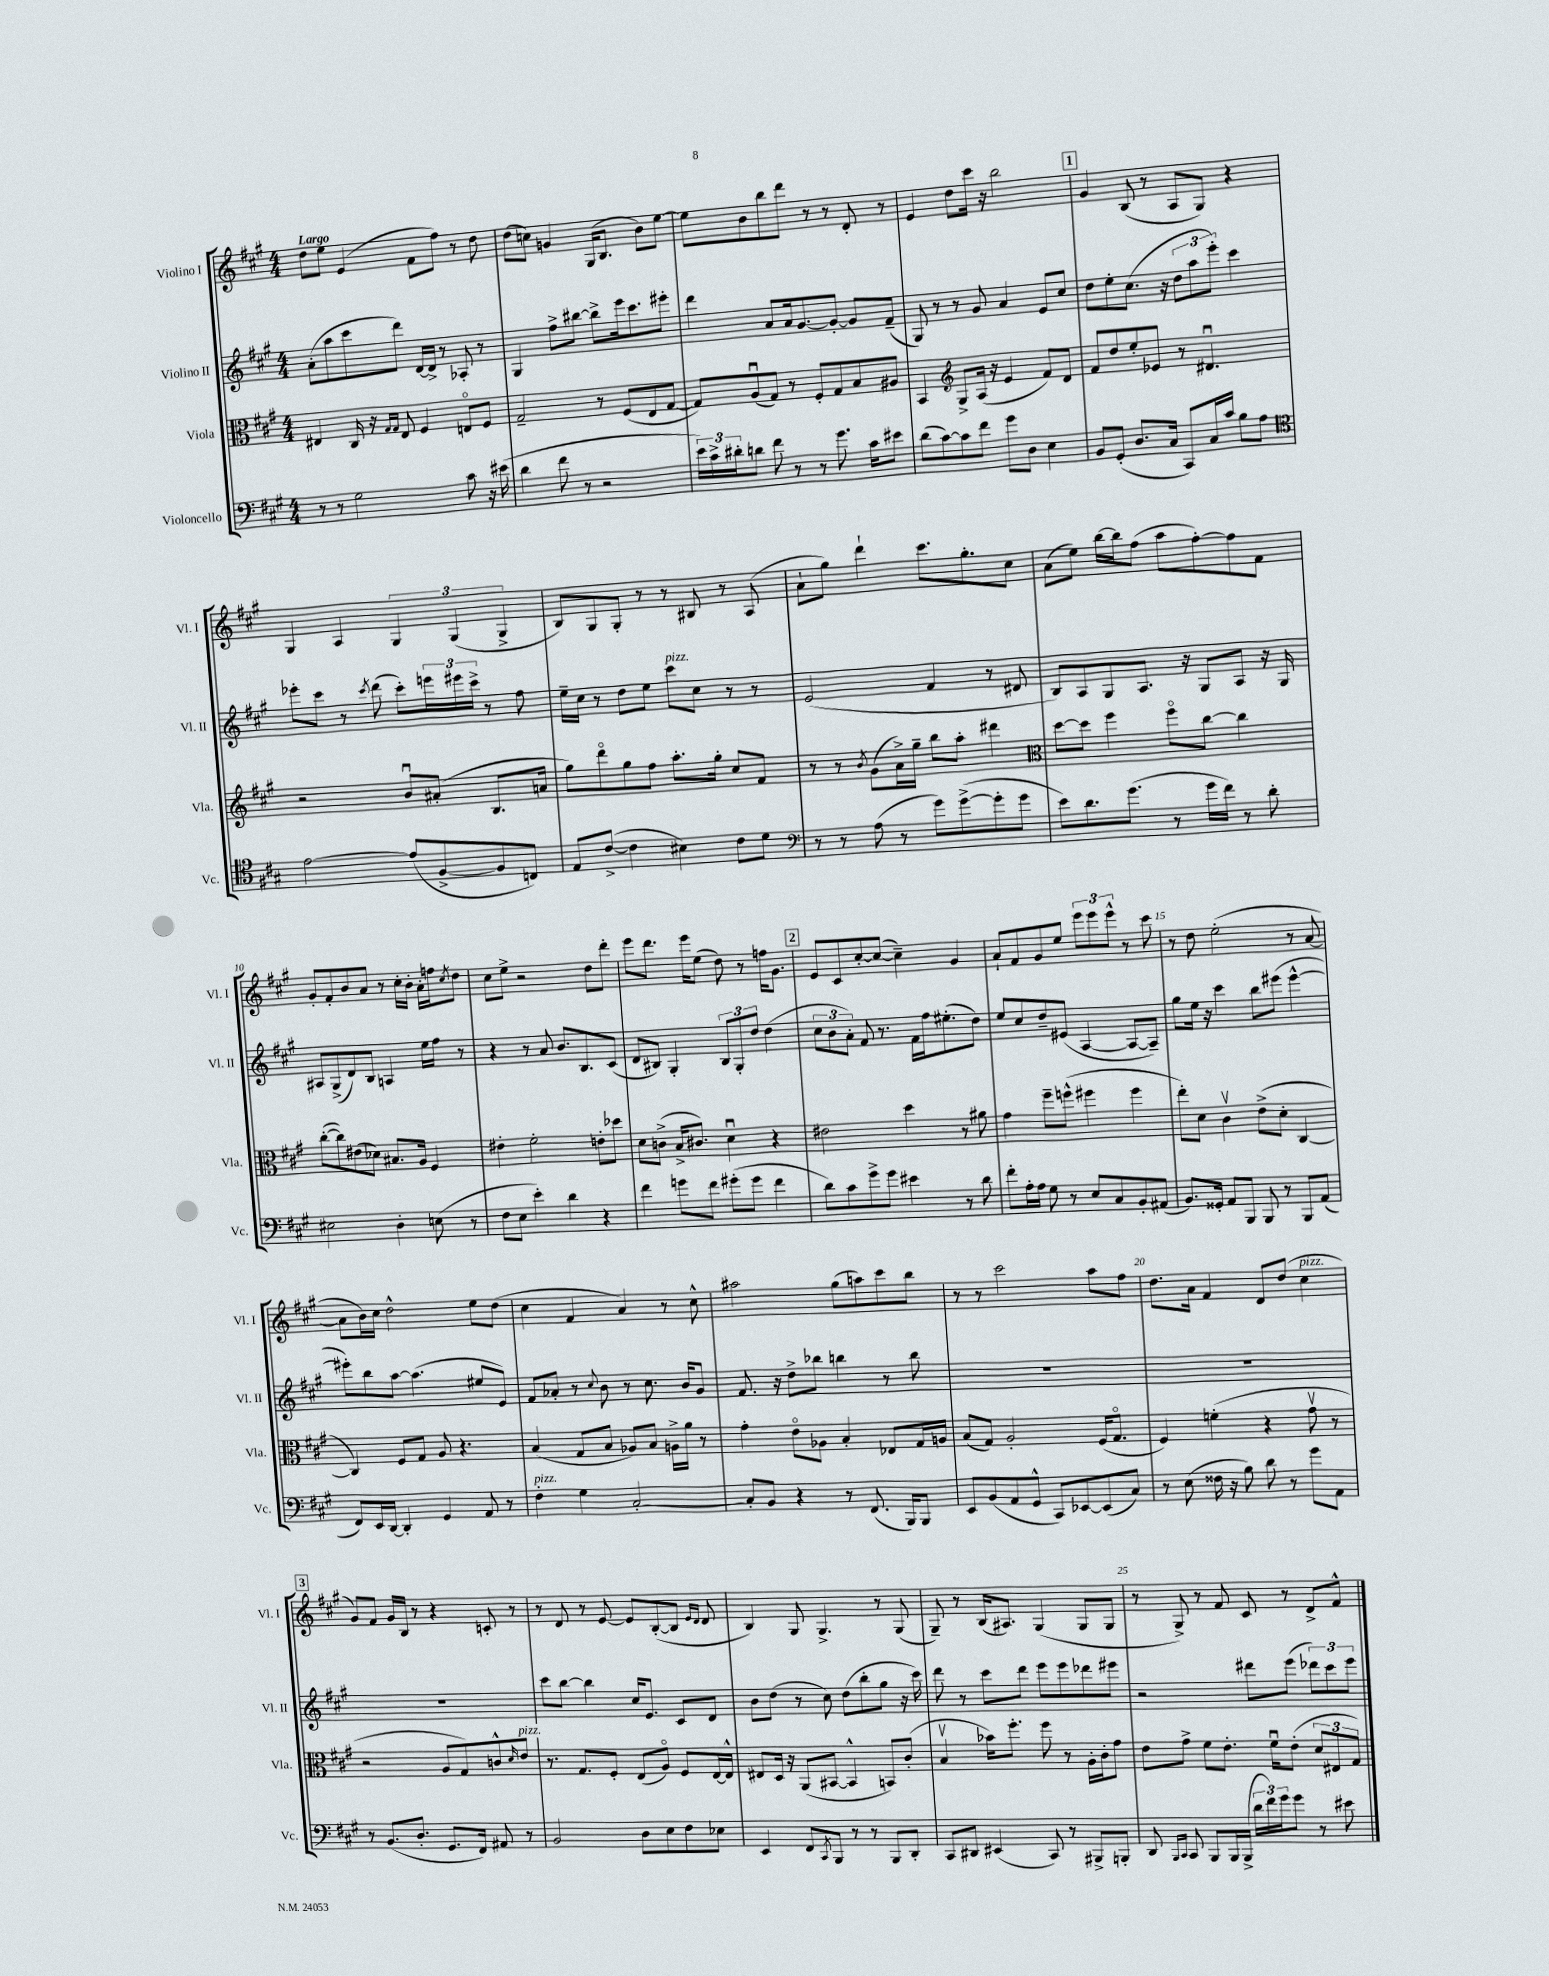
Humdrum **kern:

**kern	**kern	**kern	**kern
*part4	*part3	*part2	*part1
*staff4	*staff3	*staff2	*staff1
*I"Violoncello	*I"Viola	*I"Violino II	*I"Violino I
*I'Vc.	*I'Vla.	*I'Vl. II	*I'Vl. I
*clefF4	*clefC3	*clefG2	*clefG2
*k[f#c#g#]	*k[f#c#g#]	*k[f#c#g#]	*k[f#c#g#]
*M4/4	*M4/4	*M4/4	*M4/4
=1	=1	=1	=1
!	!	!	!LO:TX:a:B:t=Largo
8r	4E#X/	(8a'\L	8dd\L
8r	.	8aa\	8ee\J
2G#\	16C#/	8ccc#\	(4e/
.	16r	.	.
.	16qqG#/LL	.	.
.	16qqG#/JJ	.	.
.	8E#/	8ddd\J)	.
.	4F#/	[16d/LL	8f#\L
.	.	16d^/JJ]	.
.	.	8r	8ff#\J)
8c#\	8En/L	8A-X'/	8r
16r	8F#/J	8r	8dd\
(16e#X\	.	.	.
=2	=2	=2	=2
4d\	2G#~/	4G#/	(8dd\L
.	.	.	8ccn\J)
8f#\	.	8ff#^\L	4gn/
8r	.	[8bb#X\J	.
2r	8r	8bb#^\L]	(16G#/KL
.	.	.	8.B/J
.	(8F#/L	16eee\k	.
.	.	8.ccc#\	.
.	8E/	.	8b\L)
.	[8G#/J	8eee#X'\J	[8ee\J
=3	=3	=3	=3
24e\LL)	8G#/L])	4ddd\	8ee\L]
24c#^\	.	.	.
24d#X'\J	.	.	.
8dn\J	(8Au/	.	8b\
8f#\	8G#/J)	8a/L	8bb\
8r	8r	16a/k	8ddd\J
.	.	[8.g#/	.
8r	8F#'/L	.	8r
8.g#\	8G#/	8g#'/J_	8r
.	8B/	8g#/L]	8d'/
16c#\KL	.	.	.
8e#X\J	8A#X/J	(8f#~/J	8r
=4	=4	=4	=4
(8d\L	4BB/	8G#/)	4e/
[8c#\)	.	8r	.
*	*clefG2	*	*
8c#\]	8G#^/L	8r	8dd\L
8f#\J	(16A/Jk	8g#/	16ccc#\Jk
.	16r	.	16r
8g#\L	4e/	4a/	2bb\
8D\J	.	.	.
4E\	8f#/L)	8e/L	.
.	8d/J	8cc#/J	.
!!LO:REH:place=s1:t=1
=5	=5	=5	=5
8BB/L	8f#/L	8dd\L	4g#/
(8GG#'/J	8dd/	8ee'\	.
8.D/L	8ee'/	(8.cc#\J	(8B/
.	8e-X/J	.	8r
16C#/Jk	.	16r	.
8CC#/L)	8r	12dd\L	8A/L
.	.	12aa\	.
16C#/L	4.d#Xu/	.	8G#/J)
.	.	12eee'\J)	.
16c#/JJ	.	.	.
8B\L	.	4ccc#\	4r
8A\J	.	.	.
!!LO:LB:g=z
=6	=6	=6	=6
*clefC4	*	*	*
[2e\	2r	8eee-X'\L	4G#/
.	.	8ccc#\J	.
.	.	8r	4A/
.	.	8qccc#/	.
.	.	(8ddd\	.
(8e/L]	8bu/L	8ccc#'\L)	6G#/
[8F#^/	(8a#X'/J	24eeen\L	.
.	.	24eee#X\	(6G#/
.	.	24ccc#^\JJ	.
8F#/]	8.B/L	8r	.
.	.	.	6G#^/
8Cn/J)	.	8ff#\	.
.	16an/Jk	.	.
=7	=7	=7	=7
8E/L	8gg#\L)	16ee~\LL	8B/L)
.	.	16cc#\JJ	.
([8c#^/J	8ddd\	8r	8G#/
4c#\]	8gg#\	8dd\L	8G#'/J
.	8ff#\J	8ee\J	8r
!	!	!LO:TX:a:i:t=pizz.	!
4B#X\)	8.aa'\L	8ccc#\L	8r
.	.	8cc#\J	8B#X/
.	16gg#'\Jk	.	.
8c#\L	8cc#/L	8r	8r
8d\J	8f#/J	8r	(8A/
=8	=8	=8	=8
*clefF4	*	*	*
8r	8r	(2e/	8a`\L
8r	8r	.	8gg#\J)
.	8qb/	.	.
(8A\	(8g#\L	.	4ddd`\
8r	16a^\L)	.	.
.	16gg#~\JJ	.	.
8g#\L)	8bb\L	4f#/	8.ccc#\L
([8g#^\	8aa'\J	.	.
.	.	.	8.gg#'\
8g#'\]	4ddd#X\	8r	.
8g#\J	.	8d#X/	8cc#\J
=9	=9	=9	=9
*	*clefC3	*	*
8e\L)	[8dd\L	8B/L)	(8a\L
8.d\	8dd\J]	8A/	8ee\J)
.	4ff#\	8G#/	[16bb\LL
(8.g#\J	.	.	16bb\J]
.	.	8.A/J	(8ff#\J
8r	8ff#\L	.	8aa\L
.	.	16r	.
16g#\LL	[8cc#\J	8G#/L	[8ff#'\)
16f#\JJ)	.	.	.
8r	4cc#\]	8A/J	8ff#\]
8d'\	.	16r	8f#\J
.	.	16G#/	.
!!LO:LB:g=z
=10	=10	=10	=10
2E#X\	([8cc#'\L	8A#X/L	8g#'/L
.	8cc#\])	(8G#^/	8f#'/
.	(8e#X\	8d/)	8b/
.	8d-X\J)	8B/J	8a/J
4D'\	8.B#X/L	4An/	8r
.	.	.	16cc#'\LL
.	16A/Jk	.	16b'\JJ
(8En\	4F#/	16ee\LL	16a'\LL
.	.	16ff#\JJ	16ffn\J
.	.	.	8qcc#/
8r	.	8r	8dd\J
=11	=11	=11	=11
8F#\L	4e#X'\	4r	8cc#\L
8E\J	.	.	8ee^\J
4e'\)	2f#'\	8r	2r
.	.	8a/	.
4d\	.	8.b/L	.
.	.	8.B/	.
4r	8en'\L	.	8dd\L
.	8dd-X\J	(8c#/J	8ddd'\J
=12	=12	=12	=12
4f#\	8d\L	8d/L	8eee\L
.	(8cn^\J	8B#X/J)	8.ddd\J
8gn\L	16B^/KL	4G#'/	.
.	8.c#X/J)	.	16eee\KL
8f#\J	.	.	(8ee\J
(8g#X'\L	4du\	12B#/L	8dd\)
.	.	12G#'/	.
8g#\J	.	.	8r
.	.	12dd/J	.
4f#\	4r	(4dd\	16ffn\KL
.	.	.	8.g#\J
!!LO:REH:place=s1:t=2
=13	=13	=13	=13
8d\L)	2e#X\	12cc#\L	8e/L
.	.	12b\	.
8c#\	.	.	8c#/
.	.	12a'\J)	.
8g#^\	.	8f#/	[8cc#'/
8g#\J	.	8.r	(8cc#/J_
4e#X\	4dd\	.	4cc#~\])
.	.	16f#\LL	.
.	.	16ff#\J	.
.	.	(8.ee#X'\	.
8r	8r	.	4g#/
8d\	8a#X\	8dd\J)	.
=14	=14	=14	=14
8f#'\L	4g#\	8ee/L	8a`/L
16A'\L	.	8cc#/	8f#/
16A\JJ	.	.	.
8G#\	8ff#~\L	8dd~/	8g#/
8r	(8ffn^^\J	(8e#X/J	8ee/J
8E/L	4ff#X\	[4A/	12eee\L
.	.	.	12eee\
8C#/	.	.	.
.	.	.	12eee^^\J
8BB'/	4ff#\	8A/L_	8r
(8AA#X/J	.	8A~/J])	8ccc#\
=15	=15	=15	=15
8.BB/L)	8ee'\L)	8gg#\L	8r
.	8d\J	16ee\Jk	8dd\
16GG##X'/Jk	.	16r	.
8AA/L	4c#v\	4ccc#\	(2ee'\
8BBB/J	.	.	.
8BBB/	(8e^\L	8bb\L	.
8r	8d'\J	(8eee#X\J	.
8BBB/L	[4C#/	[4eee#^^\	8r
(8AA/J	.	.	[8a/
!!LO:LB:g=z
=16	=16	=16	=16
8FF#/L)	4C#/])	8eee#X'\L])	8a\L]
16EE/L	.	8bb\	16b\L)
[16DD/JJ	.	.	16cc#\JJ
4DD'/]	8F#/L	[8aa\J	2dd^^\
.	8G#/J	(4.aa\]	.
4GG#/	8A/	.	.
.	4.r	.	.
8AA/	.	8ee#X/L	8ee\L
8r	.	8e/J)	(8dd\J
=17	=17	=17	=17
!LO:TX:a:i:t=pizz.	!	!	!
4F#'\	(4B/	8f#/L	4cc#\
.	.	8a-X'/J	.
4G#\	8G#/L	8r	4f#/
.	.	8qqcc#/	.
.	8B/J	8b\	.
[2C#'/	8A-X/L)	8r	4a/)
.	8B/J	8.cc#\	.
.	16An^\LL	.	8r
.	16a\JJ	16b/KL	.
.	8r	8g#/J	8cc#^^\
=18	=18	=18	=18
8C#'/L]	4g#'\	8.f#/	2aa#X\
8BB/J	.	.	.
.	.	16r	.
4r	8e\L	8dd^\L	.
.	8A-X\J	8bb-X\J	.
8r	4B'/	4bbn\	(8gg#\L
(8.FF#/	.	.	8aan\)
.	8E-X/L	8r	8ccc#\
16BBB/KL)	.	.	.
8BBB/J	16G#/L	8bb\	8bb\J
.	16An/JJ	.	.
=19	=19	=19	=19
8EE/L	(8B/L	1r	8r
(8BB/	8G#/J)	.	8r
8AA/	2A'/	.	2ccc#\
8GG#^^/J	.	.	.
8CC#/L)	.	.	.
[8EE-X/	.	.	.
(8EE-/]	(16F#/KL	.	8aa\L
.	8.G#/J	.	.
8C#/J)	.	.	8ff#\J
=20	=20	=20	=20
8r	4F#/)	1r	8.dd\L
(8E\	.	.	.
.	.	.	16a\Jk
16F##X\	(4fn'\	.	4f#/
16r	.	.	.
8B\)	.	.	.
8d\	4r	.	8d/L
8r	.	.	(8dd/J
!	!	!	!LO:TX:a:i:t=pizz.
8g#\L	8g#v\	.	4cc#\
8AA\J	8r	.	.
!!LO:LB:g=z
!!LO:REH:place=s1:t=3
=21	=21	=21	=21
8r	2r	1r	8g#/L)
(8.BB/L	.	.	8f#/J
.	.	.	16g#/LL
8.D'/J	.	.	16B/JJ
.	.	.	8r
8.GG#/L	8A/L	.	4r
.	8G#/)	.	.
16FF#/Jk)	.	.	.
8AA#X/	8cn^^/	.	8cn'/
.	16qqd/	.	.
!	!LO:TX:a:i:t=pizz.	!	!
8r	8e/J	.	8r
=22	=22	=22	=22
2BB/	8.r	8ccc#\L	8r
.	.	[8bb\J	8d/
.	8.G#/L	.	.
.	.	4bb\]	8r
.	8F#'/J	.	[8e/
8D\L	(8E/L	16cc#/KL	8e/L]
.	.	8.e/J	.
8E\	8A/J)	.	([8B'/
8F#\	8F#/L	8c#/L	8B/J]
.	.	.	16qqe/LL
.	.	.	16qqd/JJ
8E-X\J	[16E/L	8d/J	8d/
.	16E^^/JJ]	.	.
=23	=23	=23	=23
4EE/	8E#X/L	8b\L	4B/)
.	16D/Jk	(8dd\J	.
.	16r	.	.
8FF#/L	(8AA/L	8r	8G#/
8qCC#/	.	.	.
8BBB/J	[8BB#X/J	8cc#\)	4.G#^/
8r	4BB#^^/]	(8dd\L	.
8r	.	8bb'\	.
8BBB/L	8BBn/L)	8gg#\J	8r
8DD'/J	(8c#'/J	16r	(8G#/
.	.	16ccc#\)	.
=24	=24	=24	=24
8CC#/L	4Bv/	8ddd\	8G#~/)
8DD#X/J	.	8r	8r
(4EE#X/	16b-X\KL)	8ccc#\L	(16B/KL
.	8.ff#'\J	.	8.A#X/J)
.	.	8ddd\J	.
8CC#/)	8ff#\	8eee\L	(4G#/
8r	8r	8eee\	.
8BBB#X^/L	16A'\LL	8ddd-X\	8G#/L
.	16c#'\J	.	.
8BBBn'/J	8g#\J	8eee#X\J	8G#/J
=25	=25	=25	=25
8DD/	8e\L	2r	8r
16qqBBB/LL	.	.	.
16qqCC#/JJ	.	.	.
8CC#/	8g#^\J	.	8G#^/)
8BBB/L	8f#\L	.	8r
16BBB/L	8.e'\J	.	8f#/
(16BBB^/JJ	.	.	.
24d\LL	.	8ddd#X\L	8c#/
24f#\)	.	.	.
.	16f#u\KL	.	.
24g#\J	.	.	.
8g#\J	(8e'\J	(8eee\J	8r
8r	12d/L	12ddd-X\L)	8d^/L
.	12E#X/	12ccc#\	.
8e#X\	.	.	8f#^^/J
.	12G#/J)	12eee\J	.
==	==	==	==
*-	*-	*-	*-
